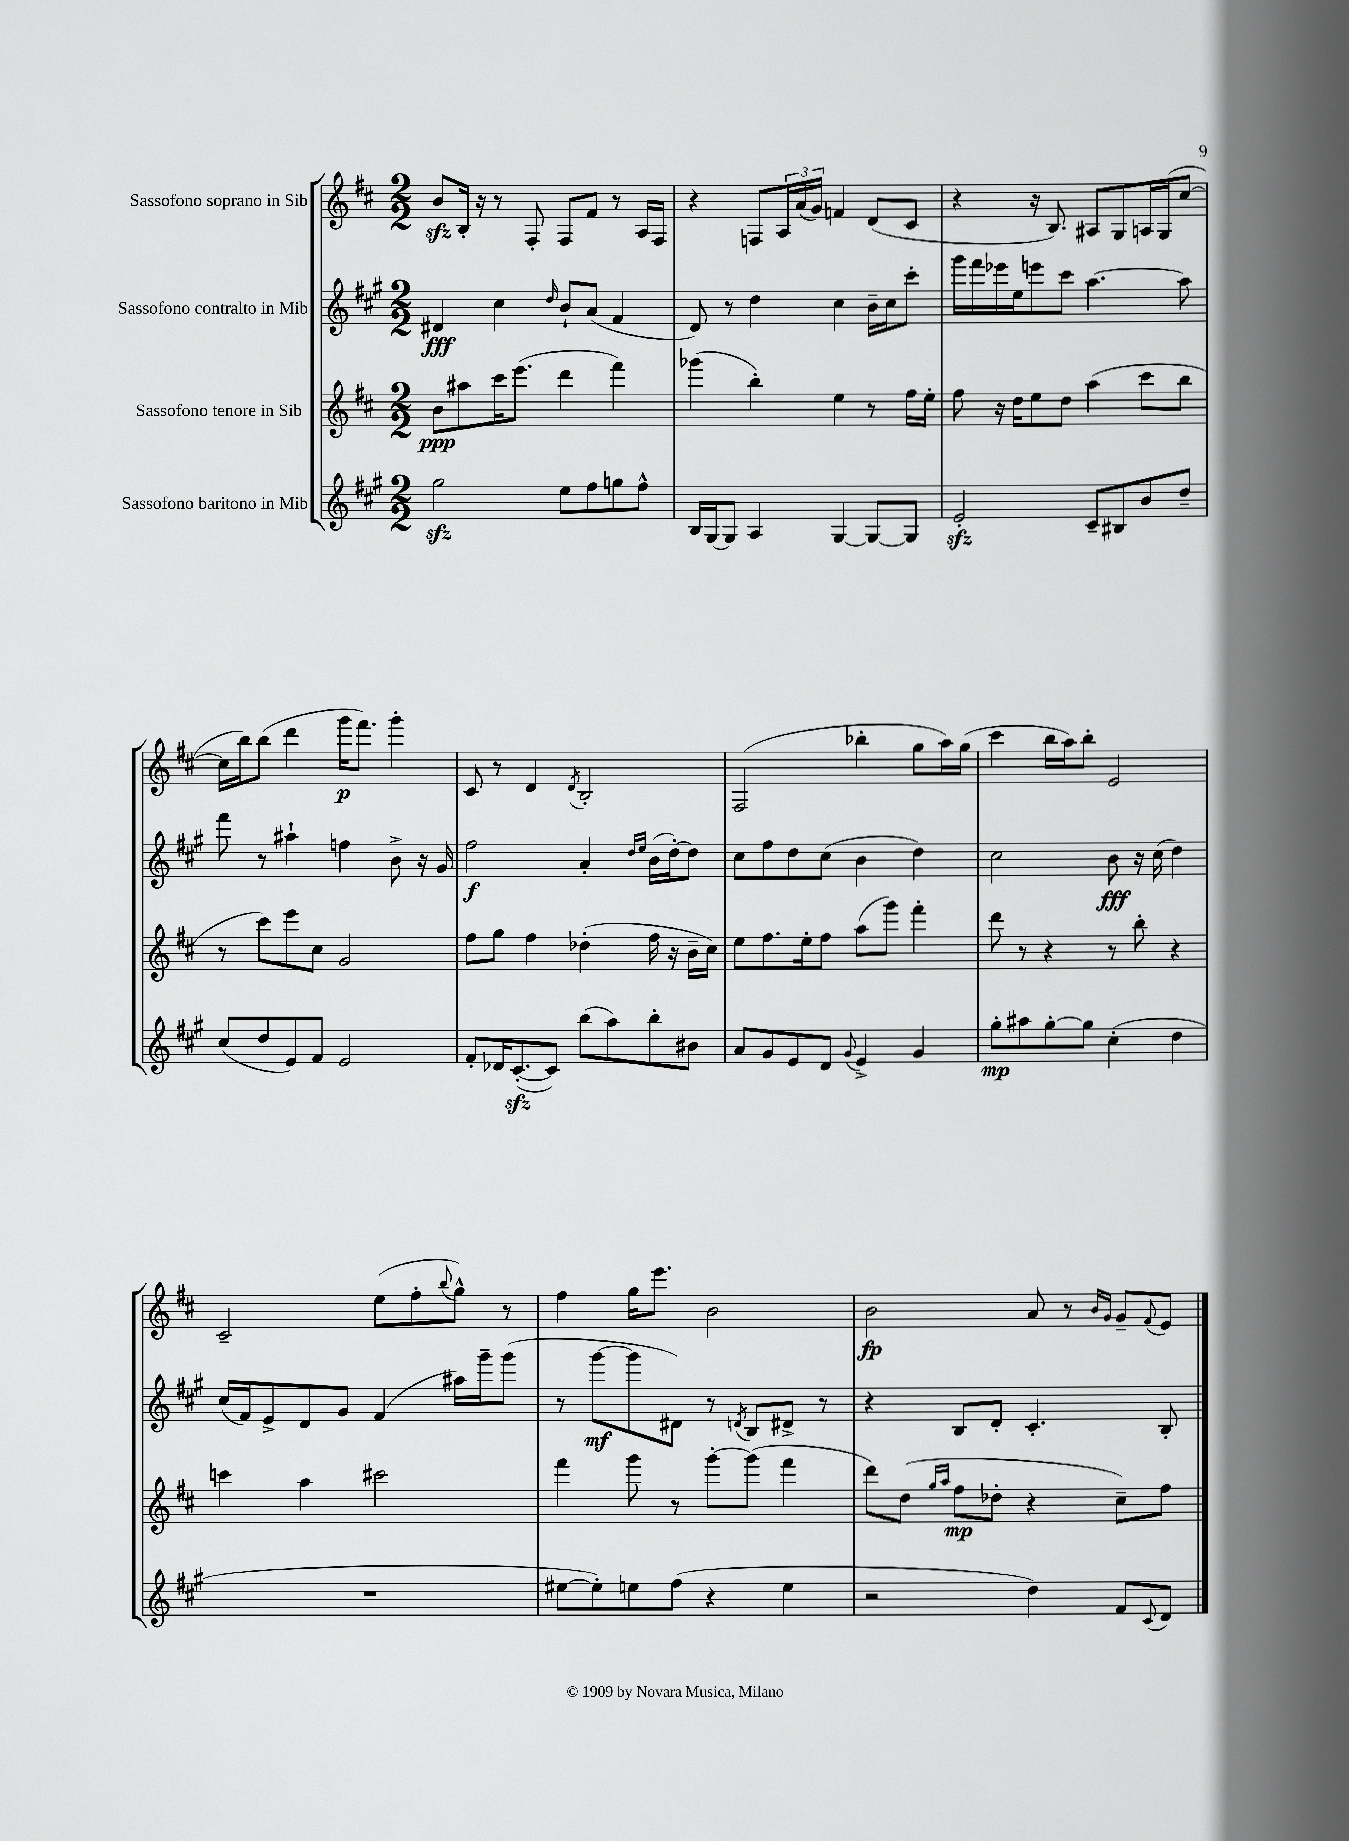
<<
\new StaffGroup <<
\new Staff = "s0" \with { instrumentName = "Sassofono soprano in Sib" } {
    \clef treble \key d \major \numericTimeSignature \time 2/2
    b'8\sfz b16-. r16 r8 fis8-. fis8 fis'8 r8 a16 fis16 |
    r4 f8 \tuplet 3/2 { a16 a'16( g'16) } f'4 d'8( cis'8 |
    r4 r16 b8.) ais8 g8 a16 g16( cis''8~ |
    cis''16 b''16) b''8( d'''4 g'''16\p fis'''8.) g'''4-. |
    cis'8 r8 d'4 \acciaccatura { d'8 } b2-. |
    fis2( bes''4-. g''8 a''16) g''16( |
    cis'''4 b''16 a''16) b''8-. e'2 |
    cis'2-- e''8( fis''8-. \appoggiatura { b''8 } g''8-^) r8 |
    fis''4 g''16 e'''8. b'2 |
    b'2\fp a'8 r8 \grace { b'16 g'16 } g'8-- \appoggiatura { fis'8 } e'8 \bar "|." |
}
\new Staff = "s1" \with { instrumentName = "Sassofono contralto in Mib" } {
    \clef treble \key a \major \numericTimeSignature \time 2/2
    dis'4\fff cis''4 \grace { d''16 } b'8-! a'8( fis'4 |
    d'8) r8 d''4 cis''4 b'16-- cis''16 cis'''8-. |
    gis'''16 fis'''16 ees'''16 e''16 e'''8 cis'''8 a''4.~ a''8 |
    fis'''8 r8 ais''4-! f''4 b'8-> r16 gis'16 |
    fis''2\f a'4-. \grace { d''16 e''16 } b'16( d''16~-.) d''8 |
    cis''8 fis''8 d''8 cis''8( b'4 d''4) |
    cis''2 b'8\fff r16 cis''16( d''4) |
    cis''16( fis'16) e'8-> d'8 gis'8 fis'4( ais''16) gis'''16-- gis'''8( |
    r8 gis'''8~\mf gis'''8 dis'8) r8 \acciaccatura { d'8 } b8 dis'8-> r8 |
    r4 b8 d'8-. cis'4.-. b8-. \bar "|." |
}
\new Staff = "s2" \with { instrumentName = "Sassofono tenore in Sib" } {
    \clef treble \key d \major \numericTimeSignature \time 2/2
    b'8\ppp ais''8 cis'''16 e'''8.( d'''4 fis'''4) |
    ges'''4( b''4-.) e''4 r8 fis''16 e''16-. |
    fis''8 r16 d''16 e''8 d''8 a''4( cis'''8 b''8 |
    r8 cis'''8) e'''8 cis''8 g'2 |
    fis''8 g''8 fis''4 des''4-.( fis''16 r16 b'16-- cis''16) |
    e''8 fis''8. e''16-. fis''8 a''8( g'''8) fis'''4-. |
    d'''8 r8 r4 r8 b''8-. r4 |
    c'''4 a''4 cis'''2 |
    fis'''4 g'''8 r8 g'''8~-. g'''8( fis'''4 |
    d'''8) d''8( \grace { g''16 a''16 } fis''8\mp des''8-. r4 cis''8--) fis''8 \bar "|." |
}
\new Staff = "s3" \with { instrumentName = "Sassofono baritono in Mib" } {
    \clef treble \key a \major \numericTimeSignature \time 2/2
    gis''2\sfz e''8 fis''8 g''8 fis''8-^ |
    b16 gis16~ gis8 a4 gis4~ gis8~ gis8 |
    e'2-.\sfz cis'8-- bis8 b'8 d''8-- |
    cis''8( d''8 e'8) fis'8 e'2 |
    fis'8-. des'16 cis'8.~-.\sfz( cis'8) b''8( a''8) b''8-. bis'8 |
    a'8 gis'8 e'8 d'8 \appoggiatura { gis'8 } e'4-> gis'4 |
    gis''8-.\mp ais''8 gis''8~-. gis''8 cis''4-.( d''4 |
    R1 |
    eis''8~ eis''8-.) e''8 fis''8( r4 e''4 |
    r2 d''4) fis'8 \appoggiatura { cis'8 } d'8 \bar "|." |
}
>>
>>
\layout { \context { \Score \remove "Bar_number_engraver" } }
